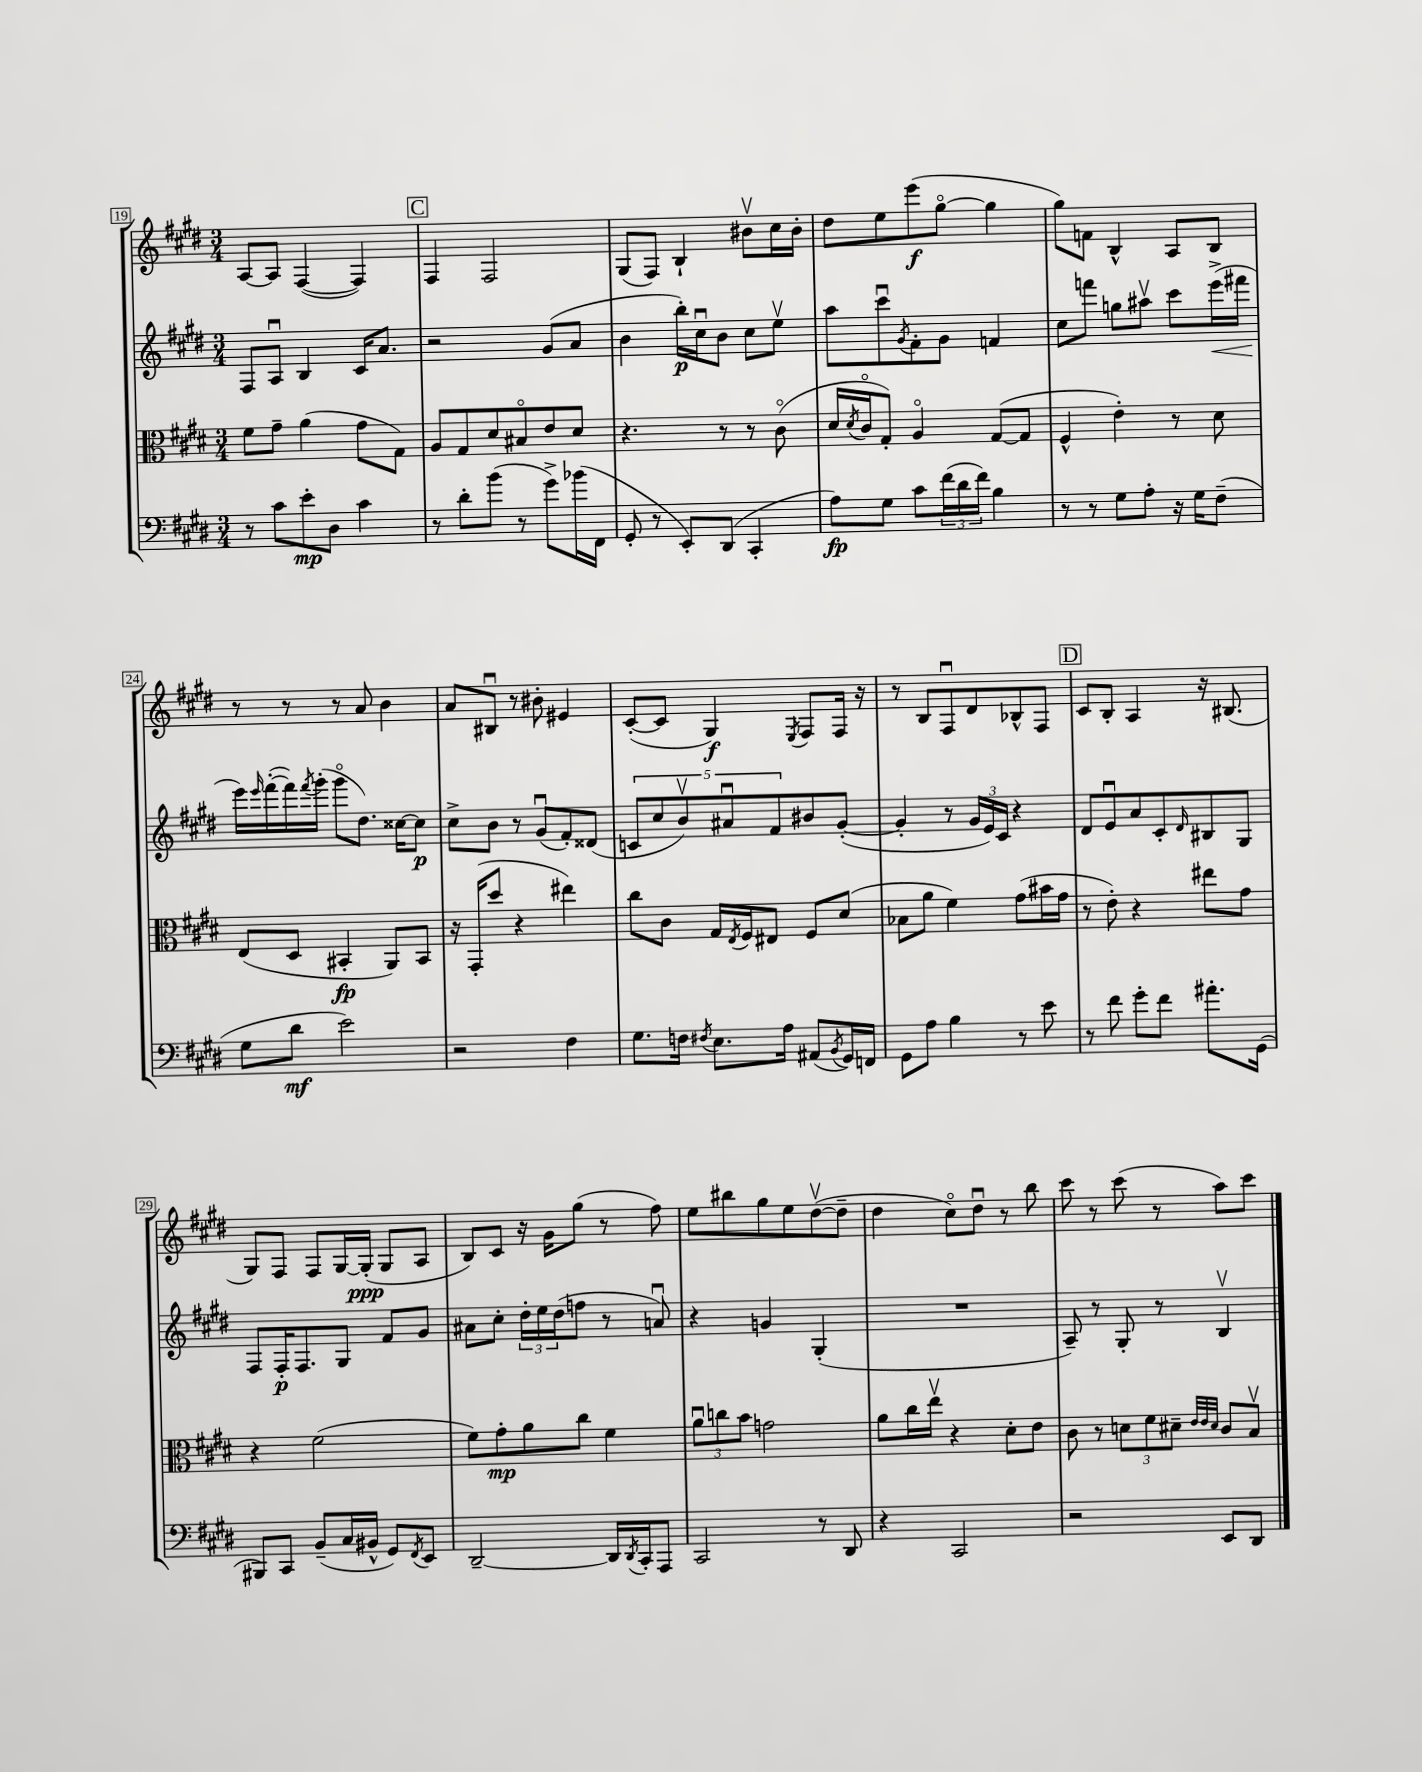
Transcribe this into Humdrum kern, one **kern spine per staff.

**kern	**kern	**kern	**kern
*staff4	*staff3	*staff2	*staff1
*clefF4	*clefC3	*clefG2	*clefG2
*k[f#c#g#d#]	*k[f#c#g#d#]	*k[f#c#g#d#]	*k[f#c#g#d#]
*M3/4	*M3/4	*M3/4	*M3/4
8r	8f#	8F#	[8A
8c#	8g#~	8Au	8A]
8e'	(4a	4B	([4F#
8D#	.	.	.
4c#	8g#	16c#	4F#])
.	.	8.a	.
.	8G#)	.	.
=	=	=	=
8r	8A	2r	4F#
8d#'	8G#	.	.
(8b	8d#	.	2F#
8r	8B#o	.	.
8g#^)	8e	(8g#	.
(16b-	8d#	8a	.
16FF#	.	.	.
=	=	=	=
8GG#'	4.r	4b	(8G#
8r	.	.	8F#)
8EE')	.	16bb')	4B`
.	.	16cc#u	.
(8DD#	8r	8b	.
4CC#'	8r	8cc#	8b#v
.	(8c#o	8eev	16cc#
.	.	.	16b#'
=	=	=	=
8A)	16d#	8aa	8dd#
.	8qd#	.	.
.	16c#o	.	.
8G#	8G#')	8ccc#u	8ee
.	.	8qg#	.
8c#	4Ao	8f#'	(8eee
(24f#	.	8g#	[8gg#o
24d#	.	.	.
24f#)	.	.	.
4B	([8G#	4f	4gg#]
.	8G#]	.	.
=	=	=	=
8r	4F#^^	8cc#	8gg#)
8r	.	8fff	8f
8G#	4e')	8gg	4B^^
8A'	.	8aa#v	.
16r	8r	8ccc#	8A
16G#	.	.	.
(8F#~	8d#	(16eee^	8B
.	.	16fff#	.
=	=	=	=
8G#	(8E	16eee)	8r
.	.	16qqeee	.
.	.	([16fff#'	.
8d#	8D#	16fff#])	8r
.	.	8qfff#	.
.	.	(16ggg#'	.
2e)	4BB#'	8ggg#o	8r
.	.	8.dd#)	8a
.	8AA)	.	4b
.	.	[16cc##	.
.	8BB#	8cc##]	.
=	=	=	=
2r	16r	8cc#^	8a
.	(16GG#'	.	.
.	8dd#	8b	8B#u
.	4r	8r	8r
.	.	(8g#u	8b#'
4F#	4ee#)	8f#')	4e#
.	.	(8d##	.
=	=	=	=
8.G#	8cc#	10c	([8c#'
.	.	10cc#	.
.	8c#	.	8c#]
16F	.	.	.
.	.	10bv)	.
8qF#	.	.	.
8.E	16G#	.	4G#)
.	.	10a#u	.
.	8qE	.	.
.	16F#	.	.
.	8E#	.	.
.	.	10f#	.
16A	.	.	.
.	.	.	8qE
(8AA#	8F#	8b#	8F#
8qBB	.	.	.
16GG#)	(8d#	([8g#'	16F#
16FF	.	.	16r
=	=	=	=
8GG#	8B-	4g#']	8r
8A	8a	.	8B
4B	4f#)	8r	8F#u
.	.	24g#	8d#
.	.	24e)	.
.	.	24c#	.
8r	(8g#	4r	8B-^^
8e	16b#	.	8F#
.	16g#	.	.
=	=	=	=
8r	8r	8d#	8c#
8f#	8e')	8eu	8B'
8g#'	4r	8a	4A
8f#	.	8c#'	.
.	.	16qqd#	.
8.a#'	8ee#	8B#	16r
.	.	.	(8.B#
.	8g#	8G#	.
(16GG#	.	.	.
=	=	=	=
8BBB#)	4r	8F#	8G#)
8CC#	.	16F#'	8F#
.	.	8.F#	.
(8BB~	(2f#	.	8F#
16C#	.	8G#	[16G#
16BB#^^	.	.	(16G#']
8GG#)	.	8f#	8G#
8qFF#	.	.	.
8EE	.	8g#	8A
=	=	=	=
[2DD#~	8f#)	8a#	8B)
.	8g#'	8cc#'	8c#
.	8a	24dd#'	16r
.	.	24ee	.
.	.	.	16g#
.	.	(24dd#	.
.	8cc#	8ff	(8gg#
16DD#]	4f#	8r	8r
8qDD#	.	.	.
16CC#'	.	.	.
8AAA	.	8au)	8ff#)
=	=	=	=
2CC#	12au	4r	8ee
.	12cc	.	.
.	.	.	8bb#
.	12b	.	.
.	2g	4g	8gg#
.	.	.	8ee
8r	.	(4G#'	([8dd#v
8DD#	.	.	8dd#~]
=	=	=	=
4r	8a	2.r	4dd#
.	16cc#	.	.
.	16eev	.	.
2CC#	4r	.	8cc#o)
.	.	.	8dd#u
.	8d#'	.	8r
.	8e	.	8bb
=	=	=	=
2r	8c#	8A~)	8ccc#
.	8r	8r	8r
.	12d	8G#'	(8ccc#
.	12f#	.	.
.	.	8r	8r
.	12d#~	.	.
.	32qqe	.	.
.	32qqe	.	.
.	32qqd#	.	.
8EE	8c#	4Bv	8aa)
8DD#	8Bv	.	8ccc#
==	==	==	==
*-	*-	*-	*-
